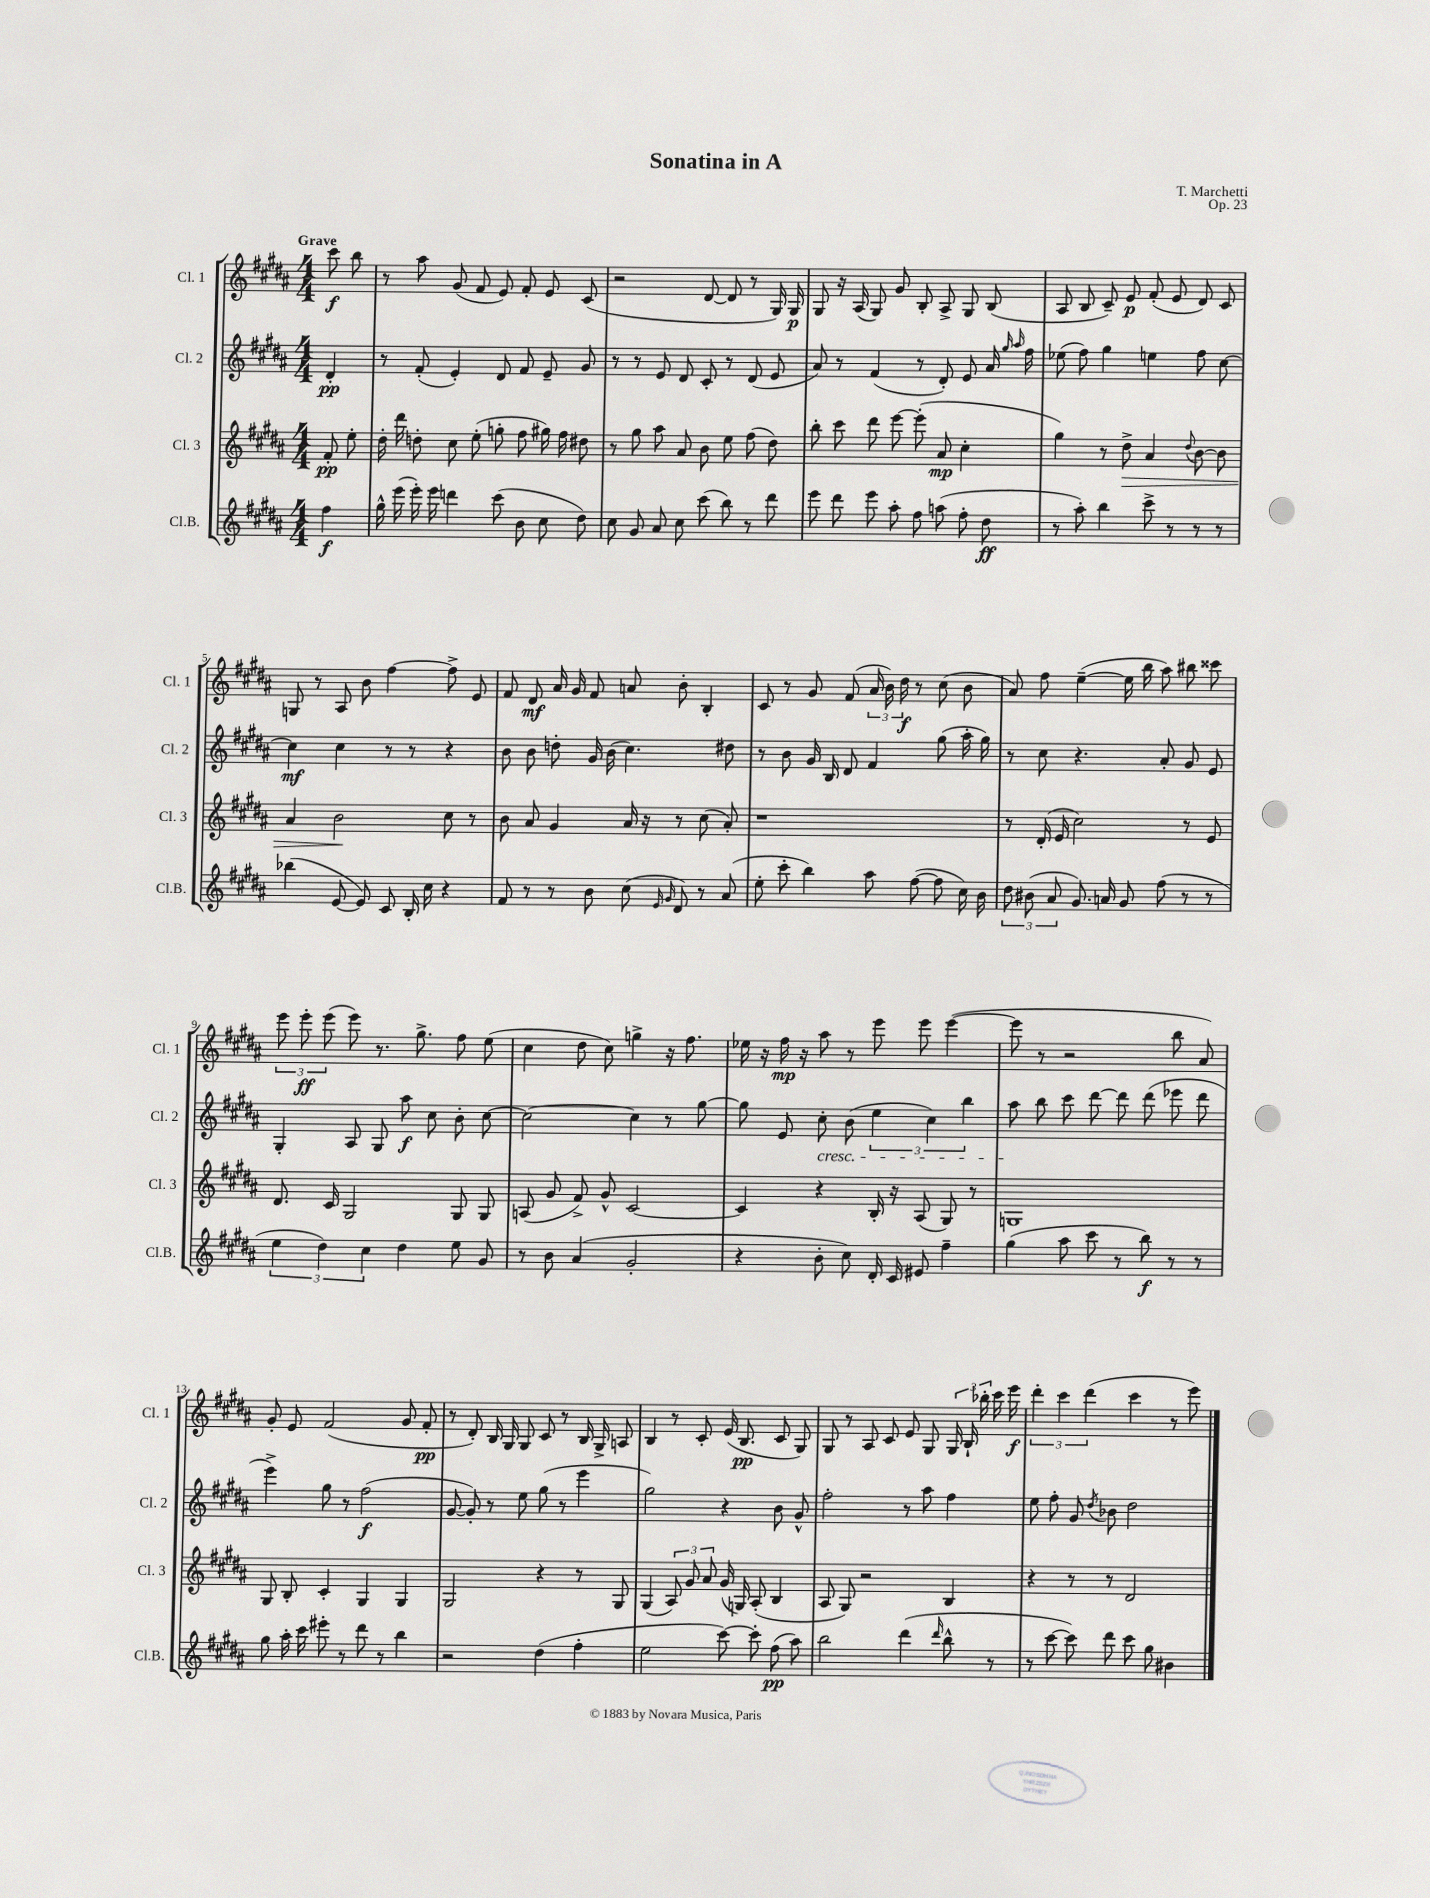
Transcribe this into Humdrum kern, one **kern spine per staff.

**kern	**dynam	**kern	**dynam	**kern	**dynam	**kern	**dynam
*part4	*part4	*part3	*part3	*part2	*part2	*part1	*part1
*staff4	*staff4	*staff3	*staff3	*staff2	*staff2	*staff1	*staff1
*I"Cl.B.	*	*I"Cl. 3	*	*I"Cl. 2	*	*I"Cl. 1	*
*I'Cl.B.	*	*I'Cl. 3	*	*I'Cl. 2	*	*I'Cl. 1	*
*clefG2	*	*clefG2	*	*clefG2	*	*clefG2	*
*k[f#c#g#d#a#]	*	*k[f#c#g#d#a#]	*	*k[f#c#g#d#a#]	*	*k[f#c#g#d#a#]	*
*M4/4	*	*M4/4	*	*M4/4	*	*M4/4	*
=	=	=	=	=	=	=	=
!	!	!	!	!	!	!LO:TX:a:B:t=Grave	!
4ff#\	f	8f#'/	pp	4d#'/	pp	8ccc#\	f
.	.	8ee'\	.	.	.	8bb\	.
=1	=1	=1	=1	=1	=1	=1	=1
16gg#^^\	.	16dd#'\	.	8r	.	8r	.
(16eee\	.	16ddd#\	.	.	.	.	.
16eee'\)	.	8ddn'\	.	(8f#'/	.	8aa#\	.
16eee\	.	.	.	.	.	.	.
4dddn\	.	8cc#\	.	4e'/)	.	(8g#/	.
.	.	(8ee'\	.	.	.	8f#/	.
(8ccc#\	.	8ggn'\	.	8d#/	.	8e/)	.
8b\	.	8ff#\	.	8f#/	.	8f#'/	.
8cc#\	.	16gg#X\)	.	8e~/	.	8e/	.
.	.	16ff#\	.	.	.	.	.
8dd#\)	.	8dd#X\	.	8g#/	.	(8c#/	.
=2	=2	=2	=2	=2	=2	=2	=2
8cc#\	.	8r	.	8r	.	2r	.
8g#/	.	8gg#\	.	8r	.	.	.
8a#/	.	8aa#\	.	8e/	.	.	.
8cc#\	.	8a#/	.	8d#/	.	.	.
(8ccc#\	.	8b\	.	8c#'/	.	[8d#/	.
8bb\)	.	8ee\	.	8r	.	8d#/]	.
8r	.	(8ff#\	.	(8d#/	.	8r	.
8ddd#\	.	8dd#\)	.	8e/	.	16G#/)	.
.	.	.	.	.	.	16G#/	p
=3	=3	=3	=3	=3	=3	=3	=3
8eee\	.	8bb'\	.	8a#/)	.	8G#/	.
8ddd#\	.	8ccc#\	.	8r	.	16r	.
.	.	.	.	.	.	(16A#/	.
8eee\	.	8ddd#\	.	(4f#/	.	8G#/)	.
8aa#'\	.	[8eee\	.	.	.	8g#/	.
8ff#\	.	(8eee'\]	.	8r	.	8B'/	.
(8aan\	.	8a#/	mp	8d#'/)	.	8A#^/	.
8ff#'\	.	4cc#'\	.	8e/	.	8G#/	.
8dd#\	ff	.	.	16a#/	.	(8B/	.
.	.	.	.	16qqgg#/	.	.	.
.	.	.	.	16qqaa#/	.	.	.
.	.	.	.	16ff#\	.	.	.
=4	=4	=4	=4	=4	=4	=4	=4
8r	.	4gg#\)	.	(8ee-X\	.	8A#/	.
8aa#'\)	.	.	.	8ff#\)	.	8B/	.
4bb\	.	8r	.	4gg#\	.	8c#~/)	.
!	!	!	!LO:HP:b	!	!	!	!
.	.	8dd#^\	>	.	.	8e/	p
8ccc#^\	.	4a#/	.	4een\	.	(8f#'/	.
8r	.	.	.	.	.	8e/	.
.	.	8qqdd#/	.	.	.	.	.
8r	.	[8b\	.	8ff#\	.	8d#/)	.
8r	.	8b\]	.	[8cc#\	.	8c#/	.
!!LO:LB:g=z
=5	=5	=5	=5	=5	=5	=5	=5
(4bb-X\	.	4a#/	.	4cc#\]	mf	8Gn/	.
.	.	.	.	.	.	8r	.
[8e/	.	2b\	.	4cc#\	.	8A#/	.
8e/])	.	.	.	.	.	8b\	.
8c#/	.	.	.	8r	.	[4ff#\	.
16B'/	.	.	.	8r	.	.	.
16cc#\	.	.	.	.	.	.	.
4r	.	8cc#\	]	4r	.	8ff#^\]	.
.	.	8r	.	.	.	8e/	.
=6	=6	=6	=6	=6	=6	=6	=6
8f#/	.	8b\	.	8b\	.	8f#/	.
8r	.	8a#/	.	8b\	.	8d#/	mf
8r	.	4g#/	.	8ddn'\	.	16a#/	.
.	.	.	.	.	.	16g#/	.
8b\	.	.	.	16g#/	.	8f#/	.
.	.	.	.	(16b\	.	.	.
(8cc#\	.	16a#/	.	4.cc#\)	.	8an/	.
.	.	16r	.	.	.	.	.
16qqe/	.	.	.	.	.	.	.
16qqg#/	.	.	.	.	.	.	.
8d#/)	.	8r	.	.	.	8b'\	.
8r	.	(8cc#\	.	.	.	4B'/	.
(8a#/	.	8a#'/)	.	8dd#X\	.	.	.
=7	=7	=7	=7	=7	=7	=7	=7
8ee'\	.	1r	.	8r	.	8c#/	.
8ccc#'\	.	.	.	8b\	.	8r	.
4bb\)	.	.	.	16g#/	.	8g#/	.
.	.	.	.	16B/	.	.	.
.	.	.	.	8d#/	.	(8f#/	.
8aa#\	.	.	.	4f#/	.	24a#/	.
.	.	.	.	.	.	24b\)	.
.	.	.	.	.	.	24dd#\	f
([8ff#\	.	.	.	.	.	8r	.
8ff#\]	.	.	.	(8gg#\	.	(8cc#\	.
16cc#\)	.	.	.	16aa#'\	.	8b\	.
16b\	.	.	.	16gg#\)	.	.	.
=8	=8	=8	=8	=8	=8	=8	=8
12dd#\	.	8r	.	8r	.	8a#/)	.
(12b#X\	.	.	.	.	.	.	.
.	.	(16d#'/	.	8cc#\	.	8ff#\	.
12a#/	.	.	.	.	.	.	.
.	.	16e/	.	.	.	.	.
8.g#/)	.	2cc#\)	.	4.r	.	([4ee~\	.
16an/	.	.	.	.	.	.	.
8g#/	.	.	.	.	.	16ee\]	.
.	.	.	.	.	.	16bb\	.
(8ff#\	.	.	.	8a#'/	.	8aa#\)	.
8r	.	8r	.	8g#/	.	8bb#X\	.
8r	.	8e/	.	8e/	.	8ccc##X\	.
!!LO:LB:g=z
=9	=9	=9	=9	=9	=9	=9	=9
6ee\	.	8.d#/	.	4G#'/	.	12eee\	.
.	.	.	.	.	.	12eee'\	ff
6dd#\)	.	.	.	.	.	(12eee\	.
.	.	16c#/	.	.	.	.	.
.	.	2G#/	.	8A#/	.	8eee\)	.
6cc#\	.	.	.	.	.	.	.
.	.	.	.	8G#/	.	8.r	.
4dd#\	.	.	.	8aa#\	f	.	.
.	.	.	.	.	.	8.gg#^\	.
.	.	.	.	8cc#\	.	.	.
8ee\	.	8G#/	.	8b'\	.	8ff#\	.
8g#/	.	8G#/	.	[8cc#\	.	(8ee\	.
=10	=10	=10	=10	=10	=10	=10	=10
8r	.	(8An/	.	2cc#\_	.	4cc#\	.
8b\	.	8g#/	.	.	.	.	.
(4a#/	.	8f#^/)	.	.	.	8dd#\	.
.	.	8g#^^/	.	.	.	8cc#\)	.
2g#'/	.	[2c#/	.	4cc#\]	.	4ggn^\	.
.	.	.	.	8r	.	16r	.
.	.	.	.	.	.	8.ff#\	.
.	.	.	.	[8gg#\	.	.	.
=11	=11	=11	=11	=11	=11	=11	=11
4r	.	4c#/]	.	8gg#\]	.	16ee-X\	.
.	.	.	.	.	.	16r	.
.	.	.	.	8e/	.	16ff#\	mp
.	.	.	.	.	.	16r	.
!	!	!	!	!LO:TX:b:i:t=cresc.	!	!	!
8b'\	.	4r	.	8cc#'\	.	8aa#\	.
8cc#\)	.	.	.	(8b\	.	8r	.
16d#'/	.	16B'/	.	6ee\	.	8eee\	.
16c#/	.	16r	.	.	.	.	.
8e#X/	.	(8A#/	.	.	.	8eee\	.
.	.	.	.	6cc#\)	.	.	.
4ff#~\	.	8G#/)	.	.	.	([4eee\	.
.	.	.	.	6bb\	.	.	.
.	.	8r	.	.	.	.	.
=12	=12	=12	=12	=12	=12	=12	=12
(4gg#\	.	1Gn	.	8aa#\	.	8eee\]	.
.	.	.	.	8bb\	.	8r	.
8aa#\	.	.	.	8ccc#\	.	2r	.
8ccc#\	.	.	.	[8ddd#\	.	.	.
8r	.	.	.	8ddd#\]	.	.	.
8bb\)	f	.	.	(8ddd#\	.	.	.
8r	.	.	.	8eee-X\	.	8bb\	.
8r	.	.	.	8ddd#\	.	8a#/)	.
!!LO:LB:g=z
=13	=13	=13	=13	=13	=13	=13	=13
8gg#\	.	8G#/	.	4eee^\)	.	8g#'/	.
16aa#'\	.	8B'/	.	.	.	8e/	.
16ccc#\	.	.	.	.	.	.	.
8eee#X'\	.	4c#'/	.	8gg#\	.	(2f#/	.
8r	.	.	.	8r	.	.	.
8ddd#\	.	4G#/	.	(2ff#\	f	.	.
8r	.	.	.	.	.	.	.
4bb\	.	4G#/	.	.	.	8g#/	.
.	.	.	.	.	.	8f#'/	pp
=14	=14	=14	=14	=14	=14	=14	=14
2r	.	2G#/	.	[8g#/	.	8r	.
.	.	.	.	8g#'/])	.	8d#'/)	.
.	.	.	.	8r	.	16B/	.
.	.	.	.	.	.	16G#/	.
.	.	.	.	8ee\	.	8G#/	.
(4dd#\	.	4r	.	(8gg#\	.	8c#/	.
.	.	.	.	8r	.	8r	.
4ff#'\	.	8r	.	4eee\	.	16B/	.
.	.	.	.	.	.	16G#^/	.
.	.	8G#/	.	.	.	8An/	.
=15	=15	=15	=15	=15	=15	=15	=15
2ee\	.	(4G#/	.	2gg#\)	.	4B/	.
.	.	12A#/)	.	.	.	8r	.
.	.	12g#/	.	.	.	.	.
.	.	.	.	.	.	8c#'/	.
.	.	12a#/	.	.	.	.	.
[8ccc#\)	.	(16g#/	.	4r	.	(16e/	.
.	.	16Gn/)	.	.	.	8.B/	pp
8ccc#'\]	.	(8A#'/	.	.	.	.	.
(8ff#\	pp	4B/	.	8b\	.	8c#/	.
8aa#\)	.	.	.	8g#^^/	.	8G#/)	.
=16	=16	=16	=16	=16	=16	=16	=16
2bb\	.	8A#/	.	2ff#'\	.	8G#/	.
.	.	8G#/)	.	.	.	8r	.
.	.	2r	.	.	.	8A#/	.
.	.	.	.	.	.	8c#/	.
(4ddd#\	.	.	.	8r	.	8e/	.
.	.	.	.	8aa#\	.	8G#/	.
16qqddd#/	.	.	.	.	.	.	.
8bb^^\	.	4B/	.	4ff#\	.	24G#/	.
.	.	.	.	.	.	24B`/	.
.	.	.	.	.	.	24bb-X'\	.
8r	.	.	.	.	.	16ccc#\	.
.	.	.	.	.	.	16eee\	f
=17	=17	=17	=17	=17	=17	=17	=17
8r	.	4r	.	8ee\	.	6ddd#'\	.
[8ccc#\	.	.	.	8ff#'\	.	.	.
.	.	.	.	.	.	6ccc#\	.
8ccc#\])	.	8r	.	8g#/	.	.	.
.	.	.	.	.	.	(6ddd#\	.
.	.	.	.	8qdd#/	.	.	.
8ddd#\	.	8r	.	8b-X\	.	.	.
8ccc#\	.	2d#/	.	2dd#\	.	4ccc#\	.
8gg#\	.	.	.	.	.	.	.
4b#X\	.	.	.	.	.	8r	.
.	.	.	.	.	.	8eee\)	.
==	==	==	==	==	==	==	==
*-	*-	*-	*-	*-	*-	*-	*-
